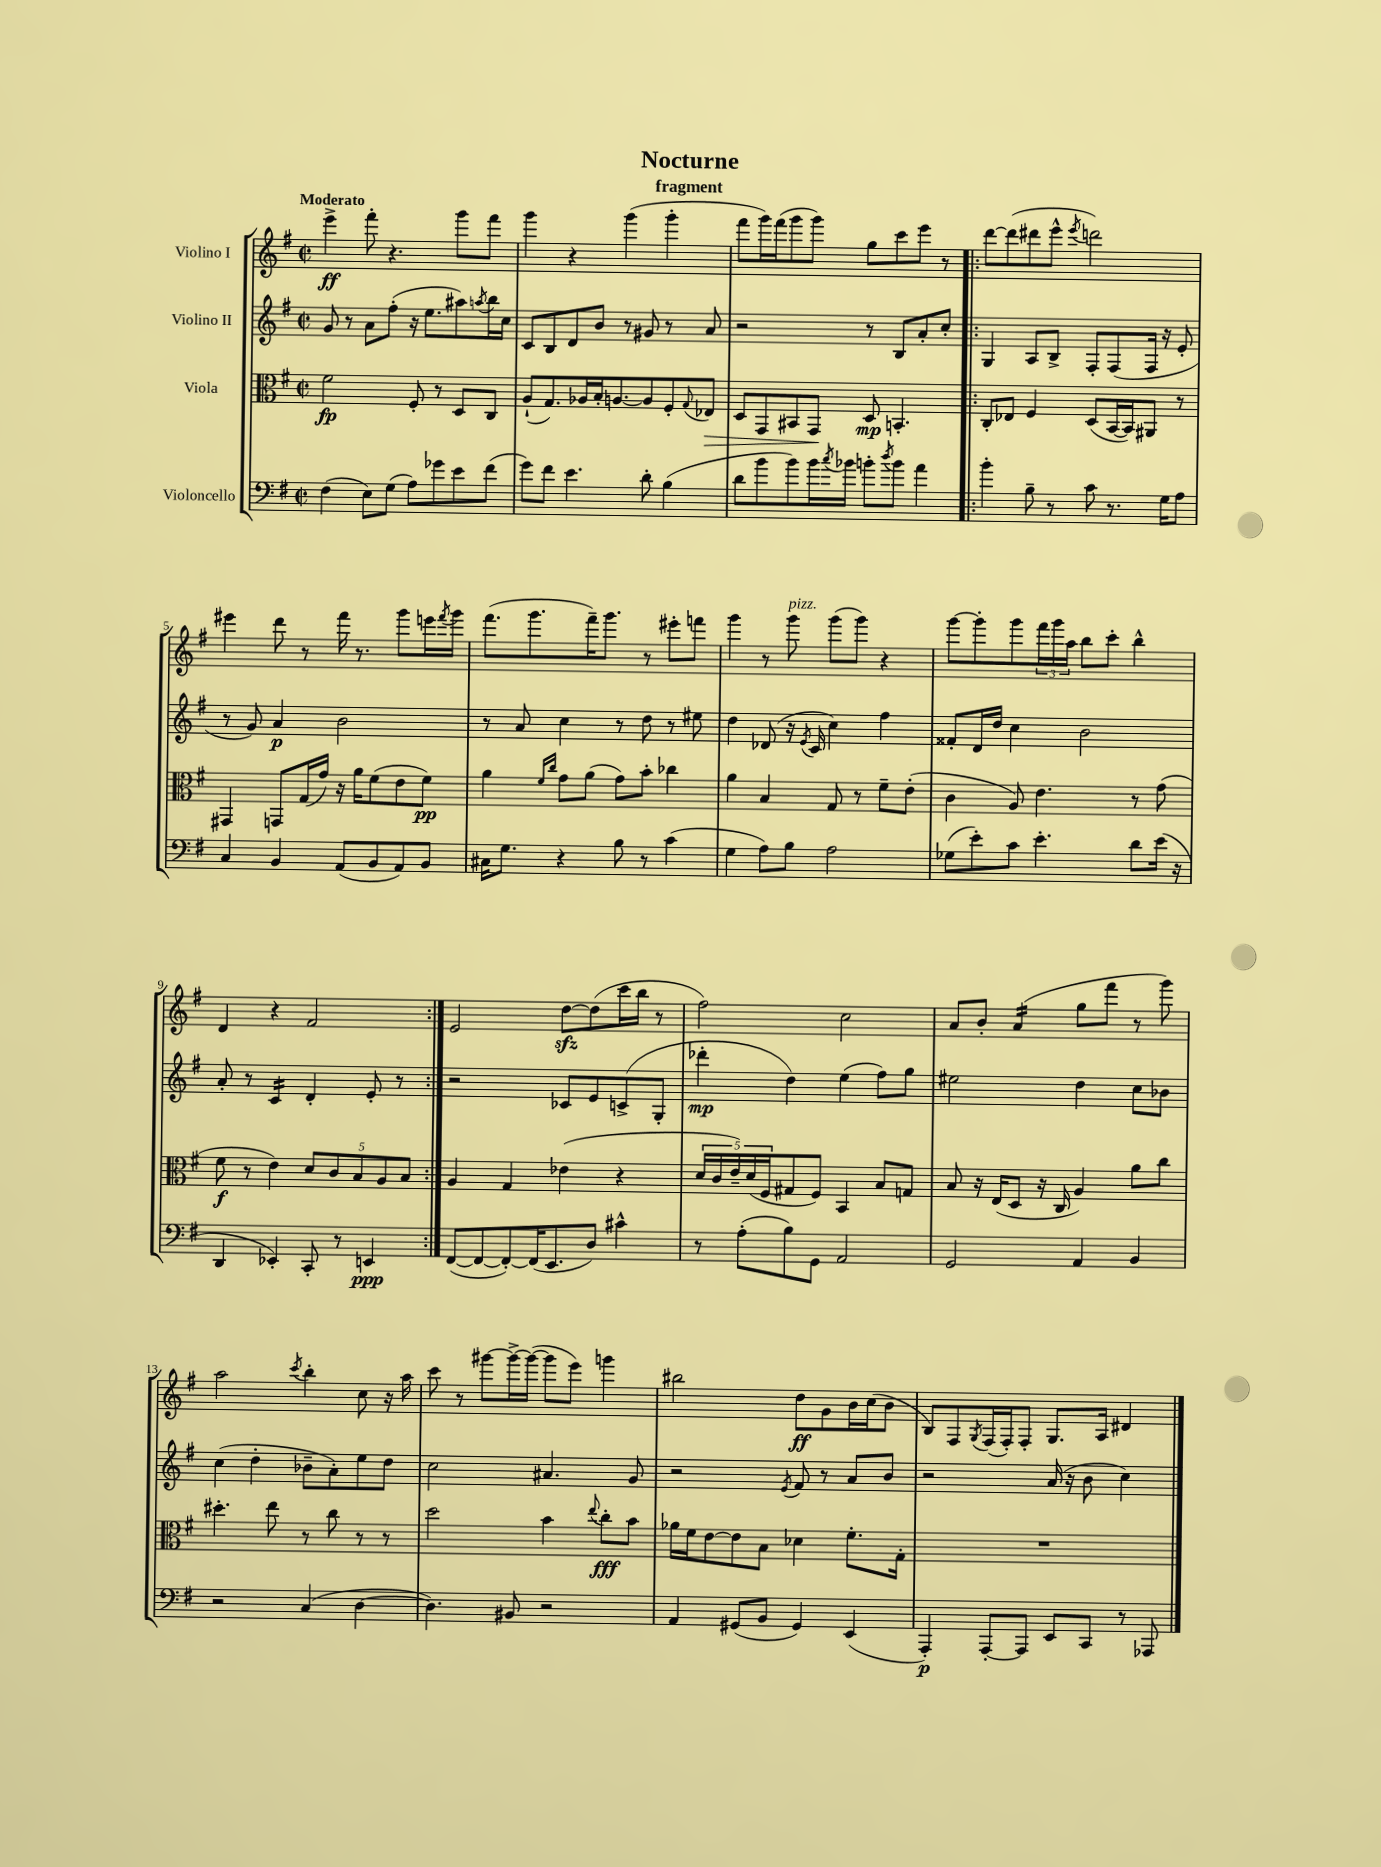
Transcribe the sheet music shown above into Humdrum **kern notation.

**kern	**kern	**kern	**kern
*staff4	*staff3	*staff2	*staff1
*clefF4	*clefC3	*clefG2	*clefG2
*k[f#]	*k[f#]	*k[f#]	*k[f#]
*M2/2	*M2/2	*M2/2	*M2/2
*met(c|)	*met(c|)	*met(c|)	*met(c|)
(4F#	2f#	8g	4eee^
.	.	8r	.
8E)	.	8a	8fff#'
(8G	.	(8ff#'	4.r
8A)	8F#'	16r	.
.	.	8.ee	.
8g-	8r	.	.
8e	8D	8aa#)	8ggg
.	.	8qaa	.
(8f#	8C	16bb	8fff#
.	.	16cc	.
=	=	=	=
8g)	(8A`	8c	4ggg
8f#	8.G)	8B	.
4.e	.	8d	4r
.	16A-	.	.
.	16B'	8b	.
.	[8.A	.	.
.	.	8r	(4ggg
8d'	8A]	8g#	.
(4B	8F#'	8r	4ggg'
.	8qqG	.	.
.	8E-	8a	.
=	=	=	=
8d	8D	2r	8fff#
8b	8GG	.	16ggg)
.	.	.	(16fff#
8b)	8BB#	.	8ggg
16b	8GG	.	8ggg)
8qcc	.	.	.
16b-	.	.	.
8b'	8D	8r	8gg
8qdd	.	.	.
8b	4.BB'	8B	8ccc
4a	.	8a'	8eee
.	.	8cc'	8r
=!|:	=!|:	=!|:	=!|:
4b'	8C'	4G	[8ddd
.	8E-	.	(8ddd]
8B~	4F#	8A	8ddd#
8r	.	8B^	8eee^^
.	.	.	8qeee
8c	(8D	8F#'	2ddd)
8.r	[16BB	(8F#	.
.	16BB])	.	.
.	8AA#	16F#	.
16G	.	16r	.
8A	8r	8e'	.
=	=	=	=
4C	4GG#	8r	4eee#
.	.	8g)	.
4BB	8GG	4a	8ddd
.	(16G	.	8r
.	16g)	.	.
(8AA	16r	2b	16fff#
.	16a	.	8.r
8BB	(8f#	.	.
8AA)	8e	.	8ggg
8BB	8f#)	.	16eee
.	.	.	8qfff#
.	.	.	16ggg
=	=	=	=
16C#	4a	8r	(8.fff#
8.G	.	.	.
.	.	8a	.
.	.	.	8.ggg
.	16qqf#	.	.
.	16qqcc	.	.
4r	8g	4cc	.
.	(8a	.	16fff#~)
.	.	.	8.ggg
8B	8g)	8r	.
8r	8b'	8dd	8r
(4c	4cc-	8r	8eee#'
.	.	8ee#	8fff
=	=	=	=
4G	4a	4dd	4ggg
8A)	4B	(8d-	8r
8B	.	16r	8ggg
.	.	8qe	.
.	.	16c	.
2A	8G	4cc)	(8ggg
.	8r	.	8ggg)
.	8f#~	4ff#	4r
.	(8e'	.	.
=	=	=	=
(8G-	4c	8f##'	[8ggg
8e')	.	16d	8ggg']
.	.	16dd	.
8c	8A)	4cc	8ggg
4.e'	4.e	.	24fff#
.	.	.	24ggg
.	.	.	24aa
.	.	2b	8bb
.	.	.	8ccc'
8d	8r	.	4bb^^
(16e	(8g	.	.
16r	.	.	.
=	=	=	=
4DD	8f#	8a'	4d
.	8r	8r	.
4EE-')	4e)	4c	4r
8CC'	10d	4d'	2f#
.	10c	.	.
8r	.	.	.
.	10B	.	.
4EE	.	8e'	.
.	10A	.	.
.	.	8r	.
.	10B	.	.
=:|!	=:|!	=:|!	=:|!
([8FF#	4A	2r	2e
8FF#_	.	.	.
8FF#'_)	4G	.	.
(16FF#]	.	.	.
8.EE	.	.	.
.	(4e-	8c-	[8dd
8D)	.	8e	(8dd]
4c#^^	4r	(8c^	16ccc
.	.	.	16bb
.	.	8G'	8r
=	=	=	=
8r	20d	4ddd-'	2ff#)
.	20c	.	.
.	20e~)	.	.
(8A'	.	.	.
.	(20d	.	.
.	20F#	.	.
8B)	8G#	4dd)	.
8GG	8F#)	.	.
2AA	4BB	(4ee	2cc
.	8B	8ff#)	.
.	8G	8gg	.
=	=	=	=
2GG	8B	2ee#	8a
.	16r	.	8b'
.	(16E	.	.
.	8D	.	(4a
.	16r	.	.
.	16C	.	.
4AA	4A)	4dd	8gg
.	.	.	8fff#
4BB	8a	8cc	8r
.	8cc	8b-	8ggg)
=	=	=	=
2r	4.dd#'	(4cc	2aa
.	.	4dd'	.
.	8ee	.	.
.	.	.	8qccc
(4C	8r	8b-~	4bb'
.	8cc	8a')	.
[4D	8r	8ee	8cc
.	8r	8dd	16r
.	.	.	16aa
=	=	=	=
4.D])	2dd	2cc	8ccc
.	.	.	8r
.	.	.	[8ggg#
8BB#	.	.	16ggg#^_
.	.	.	(16ggg#_
2r	4b	4.a#	8ggg#]
.	.	.	8eee)
.	8qqee	.	.
.	8cc'	.	4ggg
.	8b	8g	.
=	=	=	=
4AA	16a-	2r	2bb#
.	16f#	.	.
.	[8e	.	.
(8GG#	8e]	.	.
8BB	8B	.	.
.	.	8qe	.
4GG#)	4d-	8f#	8dd
.	.	8r	8g
(4EE	8.f#'	8a	16b
.	.	.	(16cc
.	.	8b	8b
.	16G'	.	.
=	=	=	=
4AAA')	1r	2r	8B)
.	.	.	8F#
.	.	.	8qG
[8AAA'	.	.	(16F#
.	.	.	16F#')
8AAA]	.	.	8F#'
8EE	.	(16a	8.G
.	.	16r	.
8CC	.	8b	.
.	.	.	16A
8r	.	4cc)	4d#
8AAA-	.	.	.
==	==	==	==
*-	*-	*-	*-
